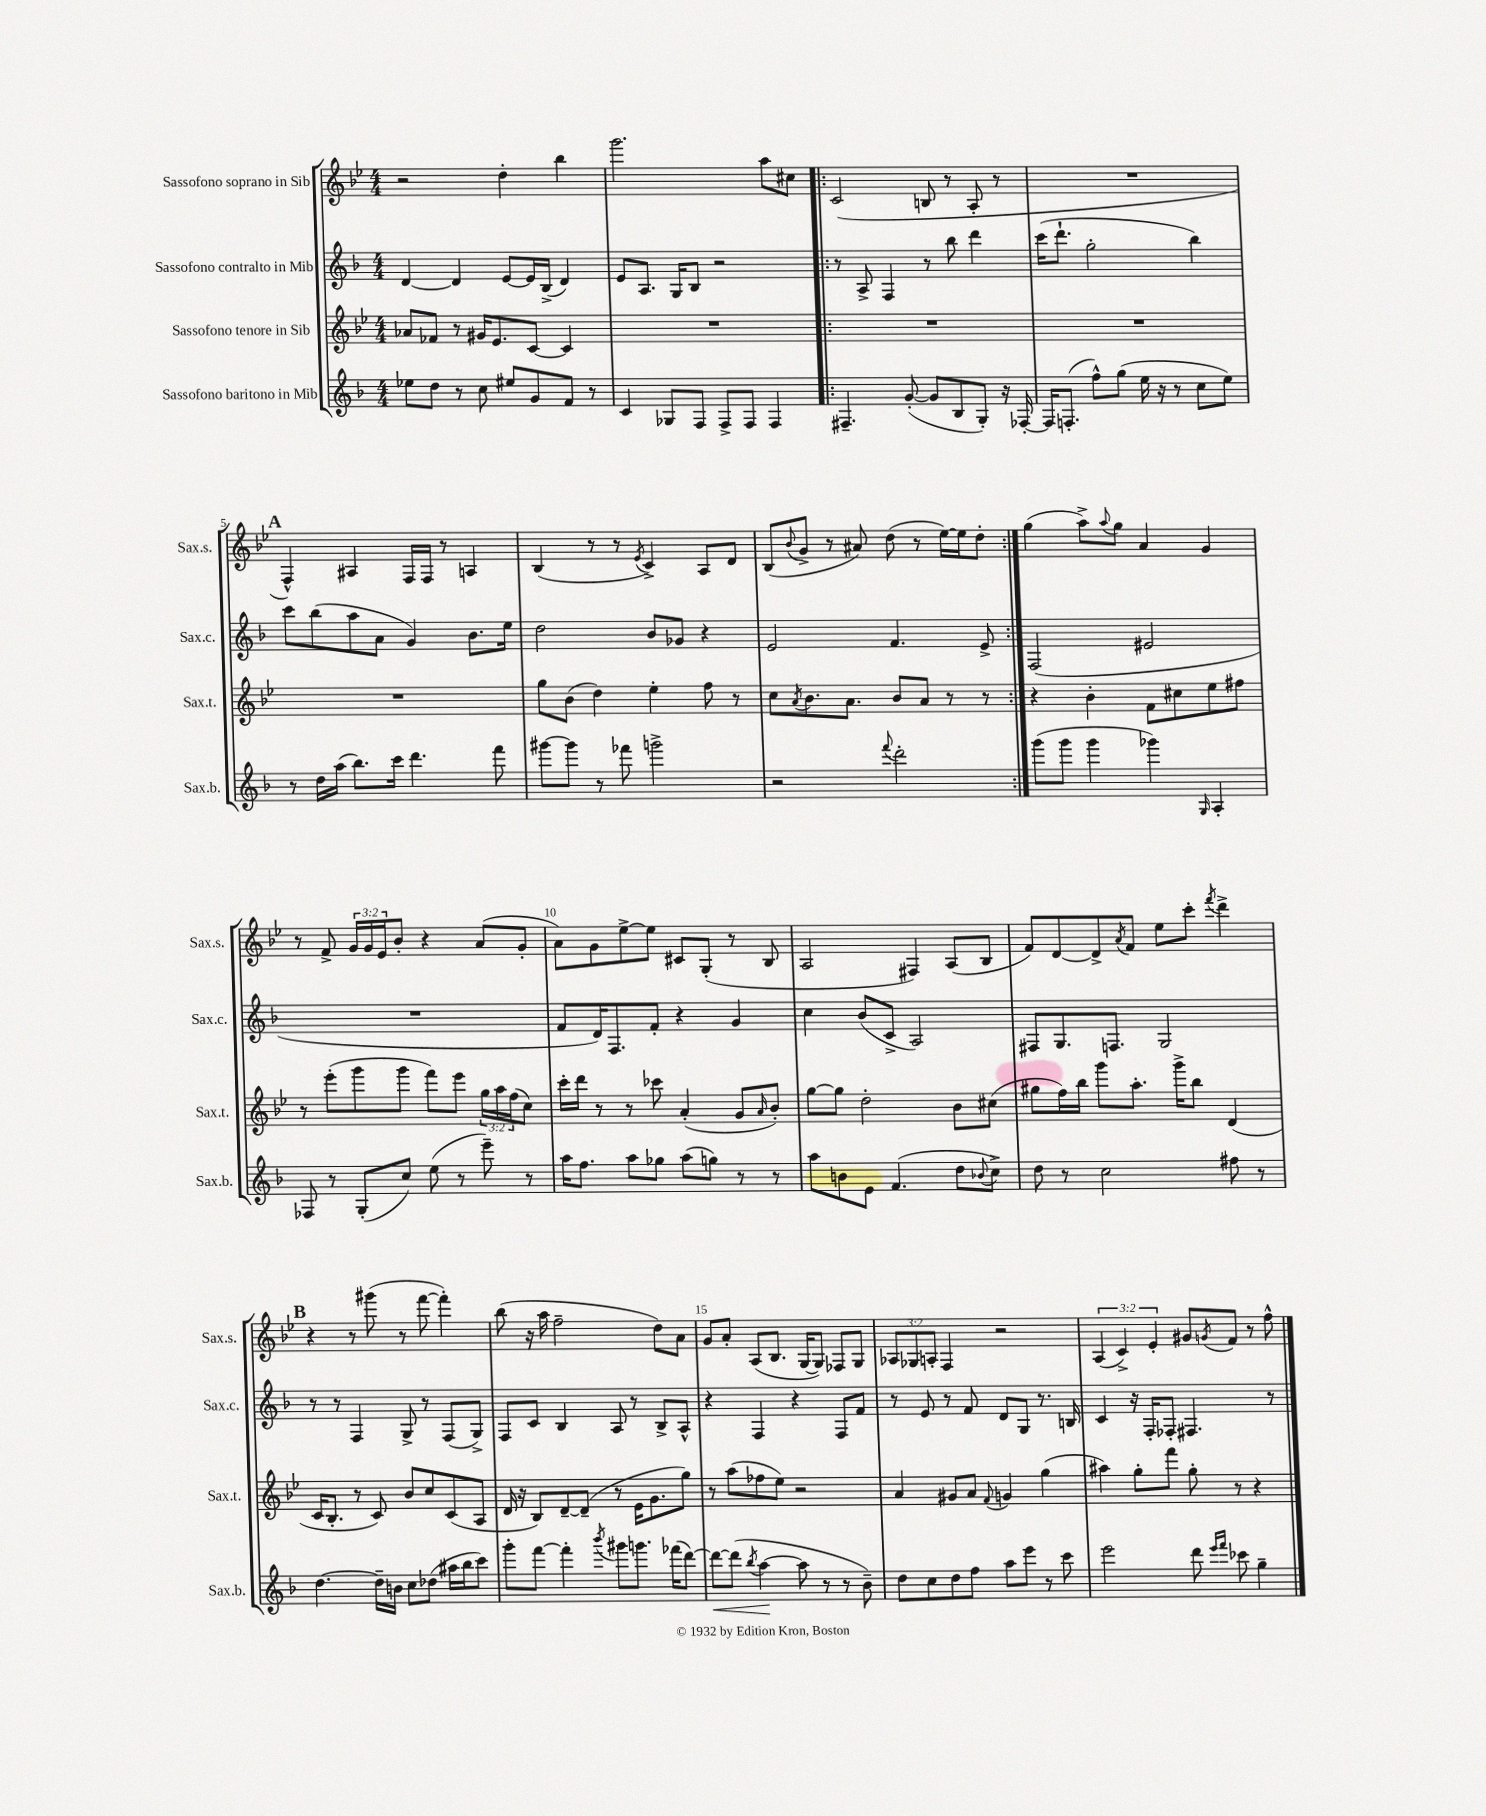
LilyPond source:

<<
\new StaffGroup <<
\new Staff = "s0" \with { instrumentName = "Sassofono soprano in Sib" shortInstrumentName = "Sax.s." } {
    \clef treble \key bes \major \numericTimeSignature \time 4/4 \override Staff.TupletNumber.text = #tuplet-number::calc-fraction-text
    r2 d''4-. bes''4 |
    g'''2. a''8 cis''8 |
    \repeat volta 2 { c'2( b8 r8 a8-. r8 |
    R1 |
    \mark \markup { \bold "A" } f4-^) ais4 f16 f16 r8 a4 |
    bes4( r8 r8 \acciaccatura { ees'8 } c'4->) a8 d'8 |
    bes8( \appoggiatura { bes'8 } g'8-> r8 ais'8) d''8( r8 ees''16~) ees''16 d''8-. | }
    g''4( a''8->) \appoggiatura { a''8 } g''8 a'4 g'4 |
    r8 f'8-> \tuplet 3/2 { g'16 g'16 ees'16 } bes'8-. r4 a'8( g'8-. |
    a'8) g'8 ees''8~-> ees''8 cis'8 g8-.( r8 bes8 |
    a2 fis4) a8( bes8 |
    f'8) d'8~ d'8-> \acciaccatura { a'8 } f'8 ees''8 c'''8-. \acciaccatura { f'''8 } d'''4-> |
    \mark \markup { \bold "B" } r4 r8 gis'''8( r8 f'''8~ f'''4-.) |
    bes''8( r16 a''16 f''2-- d''8) a'8 |
    g'8 a'8-. a8( bes8. g16~ g8) fes8 g8 |
    \tuplet 3/2 { aes8 ges8 a8-. } f4 r2 |
    \tuplet 3/2 { a4( c'4->) ees'4-. } gis'8 \acciaccatura { g'8 } f'8 r8 f''8-^ \bar "|." |
}
\new Staff = "s1" \with { instrumentName = "Sassofono contralto in Mib" shortInstrumentName = "Sax.c." } {
    \clef treble \key f \major \numericTimeSignature \time 4/4
    d'4~ d'4 e'8~ e'16 bes16->( d'4) |
    e'8 a8. g16 bes8 r2 |
    \repeat volta 2 { r8 a8-> f4 r8 bes''8 d'''4 |
    c'''16( d'''8.-! g''2-. bes''4) |
    \mark \markup { \bold "A" } c'''8 bes''8( a''8 a'8 g'4) bes'8. e''16 |
    d''2 bes'8 ges'8 r4 |
    e'2 f'4. e'8-> | }
    f2( eis'2 |
    R1 |
    f'8 d'16) f8. f'8-. r4 g'4 |
    c''4 bes'8( c'8-> a2) |
    fis8 g8. f8. g2 |
    \mark \markup { \bold "B" } r8 r8 f4 g8-> r8 f8( g8->) |
    f8 c'8 bes4 a8 r8 bes8-> a8-^ |
    r4 f4 r4 f8 f'8 |
    r8 e'8 r8 f'8 d'8 g8 r8. b16 |
    c'4 r16 f16-. fes8-. fis4. r8 \bar "|." |
}
\new Staff = "s2" \with { instrumentName = "Sassofono tenore in Sib" shortInstrumentName = "Sax.t." } {
    \clef treble \key bes \major \numericTimeSignature \time 4/4 \override Staff.TupletNumber.text = #tuplet-number::calc-fraction-text
    aes'8 fes'8 r8 gis'16 ees'8. c'8~ c'4 |
    R1 |
    \repeat volta 2 { R1 |
    R1 |
    \mark \markup { \bold "A" } R1 |
    g''8 bes'8( d''4) ees''4-. f''8 r8 |
    c''8 \acciaccatura { a'8 } bes'8. a'8. bes'8 a'8 r8 r8 | }
    r4 bes'4-. f'8 cis''8 ees''8 fis''8 |
    r8 ees'''8-.( g'''8 g'''8 f'''8) ees'''8 \tuplet 3/2 { g''16 a''16 f''16( } c''8) |
    c'''16-. d'''16 r8 r8 ces'''8 a'4-.( g'8 \grace { a'16 } bes'8-.) |
    g''8~ g''8 d''2-. bes'8 cis''8( |
    gis''8 f''16) bes''16 g'''8 a''8.-. g'''16-> bes''8 d'4( |
    \mark \markup { \bold "B" } c'16 bes8.-. r8 c'8) bes'8 c''8 c'8( a8 |
    d'16 r16 bes8) d'8~-- d'8--( r8 ees'16 g'8. g''8) |
    r8 a''8( fes''8 ees''8) r2 |
    a'4 gis'8 a'8 \appoggiatura { f'8 } g'4 g''4( |
    ais''4) g''8-. f'''8 g''8-. r8 r4 \bar "|." |
}
\new Staff = "s3" \with { instrumentName = "Sassofono baritono in Mib" shortInstrumentName = "Sax.b." } {
    \clef treble \key f \major \numericTimeSignature \time 4/4
    ees''8 d''8 r8 c''8 eis''8 g'8 f'8 r8 |
    c'4 ges8 f8 f8-> f8 f4 |
    \repeat volta 2 { fis4.-- g'8~-.( g'8 bes8 g8-.) r16 fes16~-. |
    fes16 f8.-.( f''8-^) g''8( e''16 r16 r8 c''8 e''8) |
    \mark \markup { \bold "A" } r8 d''16 a''16( bes''8.) c'''16 d'''4. f'''8 |
    gis'''8~ gis'''8 r8 fes'''8 g'''2-> |
    r2 \appoggiatura { f'''8 } d'''2-. | }
    g'''8( g'''8 g'''4 ges'''4) \grace { g16 } a4-. |
    fes8 r8 g8-.( c''8) e''8( r8 e'''8--) r8 |
    a''16 f''8. a''8 ges''8 a''8( g''8) r8 r8 |
    a''8 b'8 e'8 f'4.( d''8 \appoggiatura { bes'8 } c''8->) |
    d''8 r8 c''2 fis''8 r8 |
    \mark \markup { \bold "B" } d''4.~ d''16-- b'16 c''8 des''8( ais''16 bes''16 c'''8) |
    g'''8-. f'''8~ f'''4-. \acciaccatura { bes'''8 } gis'''8 g'''8. fes'''16( d'''8~) |
    d'''8~\< d'''8( \acciaccatura { bes''8 } a''4~\! a''8 r8 r8 bes'8--) |
    d''8 c''8 d''8 f''8 a''8 e'''8 r8 c'''8 |
    e'''2 d'''8 \grace { e'''16 f'''16 } ces'''8 g''4-- \bar "|." |
}
>>
>>
\layout { \context { \Score \override BarNumber.break-visibility = ##(#f #t #t) barNumberVisibility = #(every-nth-bar-number-visible 5) } }
